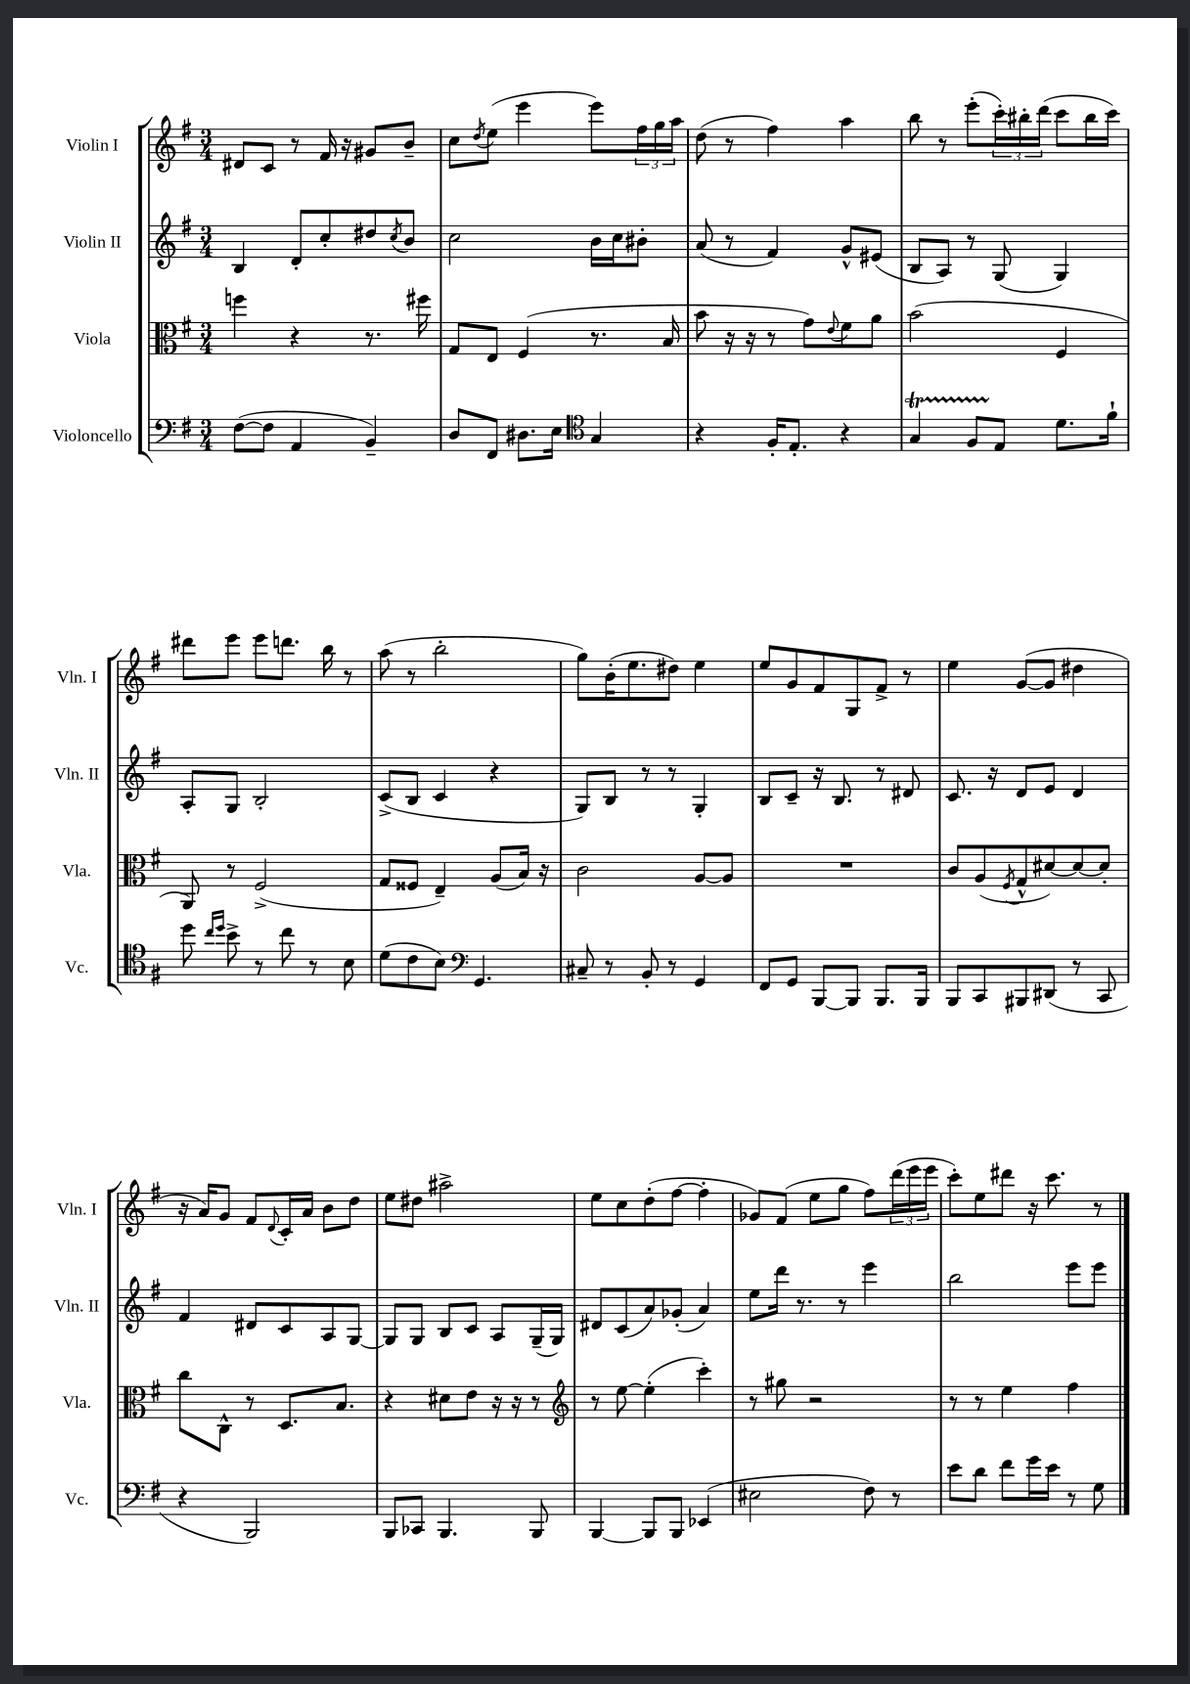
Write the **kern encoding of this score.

**kern	**kern	**kern	**kern
*staff4	*staff3	*staff2	*staff1
*clefF4	*clefC3	*clefG2	*clefG2
*k[f#]	*k[f#]	*k[f#]	*k[f#]
*M3/4	*M3/4	*M3/4	*M3/4
([8F#	4ff	4B	8d#
8F#]	.	.	8c
4AA	4r	8d'	8r
.	.	8cc'	16f#
.	.	.	16r
4BB~)	8.r	8dd#	8g#
.	.	8qcc	.
.	.	8b	8b~
.	16ff#	.	.
=	=	=	=
8D	8G	2cc	8cc
.	.	.	8qdd
8FF#	8E	.	(8ee
8.D#	(4F#	.	4eee
16E	.	.	.
*clefC4	*	*	*
4G	8.r	16b	8eee)
.	.	16cc	.
.	.	8b#'	24ff#
.	.	.	24gg
.	16B	.	.
.	.	.	24aa
=	=	=	=
4r	8b	(8a	(8dd
.	16r	8r	8r
.	16r	.	.
16F#'	8r	4f#)	4ff#)
8.E'	.	.	.
.	8g)	.	.
.	8qqe	.	.
4r	8f#	8g^^	4aa
.	8a	(8e#	.
=	=	=	=
4G	(2b	8B	8bb
.	.	8A)	8r
8F#	.	8r	(8eee'
8E	.	(8G	24ccc')
.	.	.	24bb#'
.	.	.	(24ddd
8.d	4F#	4G)	8ccc
.	.	.	16bb#
16f#`	.	.	16ccc)
=	=	=	=
8dd	8AA)	8A'	8ddd#
16qqcc	.	.	.
16qqdd	.	.	.
8b^	8r	8G	8eee
8r	(2F#^	2B'	8eee
8cc	.	.	8.ddd
8r	.	.	.
.	.	.	16bb
8B	.	.	8r
=	=	=	=
(8d	8G	(8c^	(8aa
8c	8F##	8B	8r
8B)	4E~)	4c	2bb'
*clefF4	*	*	*
4.GG	.	.	.
.	(8A	4r	.
.	16B)	.	.
.	16r	.	.
=	=	=	=
8C#~	2c	8G)	8gg)
8r	.	8B	(16b'
.	.	.	8.ee
8BB'	.	8r	.
8r	.	8r	8dd#)
4GG	[8A	4G'	4ee
.	8A]	.	.
=	=	=	=
8FF#	2.r	8B	8ee
8GG	.	8c~	8g
[8BBB	.	16r	8f#
.	.	8.B	.
8BBB]	.	.	8G
8.BBB	.	8r	8f#^
.	.	8d#	8r
16BBB	.	.	.
=	=	=	=
8BBB	8c	8.c	4ee
8CC	(8A	.	.
.	.	16r	.
.	8qF#	.	.
8BBB#	8G^^	8d	([8g
(8DD#	[8d#)	8e	8g]
8r	8d#_	4d	4dd#
8CC	8d#']	.	.
=	=	=	=
4r	8cc	4f#	16r
.	.	.	16a)
.	8C^^	.	8g
2BBB)	8r	8d#	8f#
.	.	.	8qqd
.	8.D	8c	16c'
.	.	.	16a
.	.	8A	8b
.	8.B	.	.
.	.	[8G	8dd
=	=	=	=
8BBB	4r	8G]	8ee
8CC-	.	8G	8dd#
4.BBB	8d#	8B	2aa#^
.	8e	8c	.
.	16r	8A	.
.	16r	.	.
8BBB	8r	(16G~	.
.	.	16G)	.
=	=	=	=
*	*clefG2	*	*
[4BBB	8r	8d#	8ee
.	[8ee	(8c	8cc
8BBB]	(4ee']	8a)	(8dd'
8BBB	.	(8g-'	[8ff#
(4EE-	4ccc')	4a)	4ff#']
=	=	=	=
2E#	8r	8ee	8g-)
.	8gg#	16ddd	(8f#
.	.	8.r	.
.	2r	.	8ee
.	.	8r	8gg
8F#)	.	4eee	8ff#)
8r	.	.	(24ddd
.	.	.	24eee
.	.	.	24eee
=	=	=	=
8e	8r	2bb	8ccc')
8d	8r	.	8ee
8f#	4ee	.	8ddd#
16g	.	.	16r
16e	.	.	8.ccc
8r	4ff#	8eee	.
8G	.	8eee	8r
==	==	==	==
*-	*-	*-	*-
